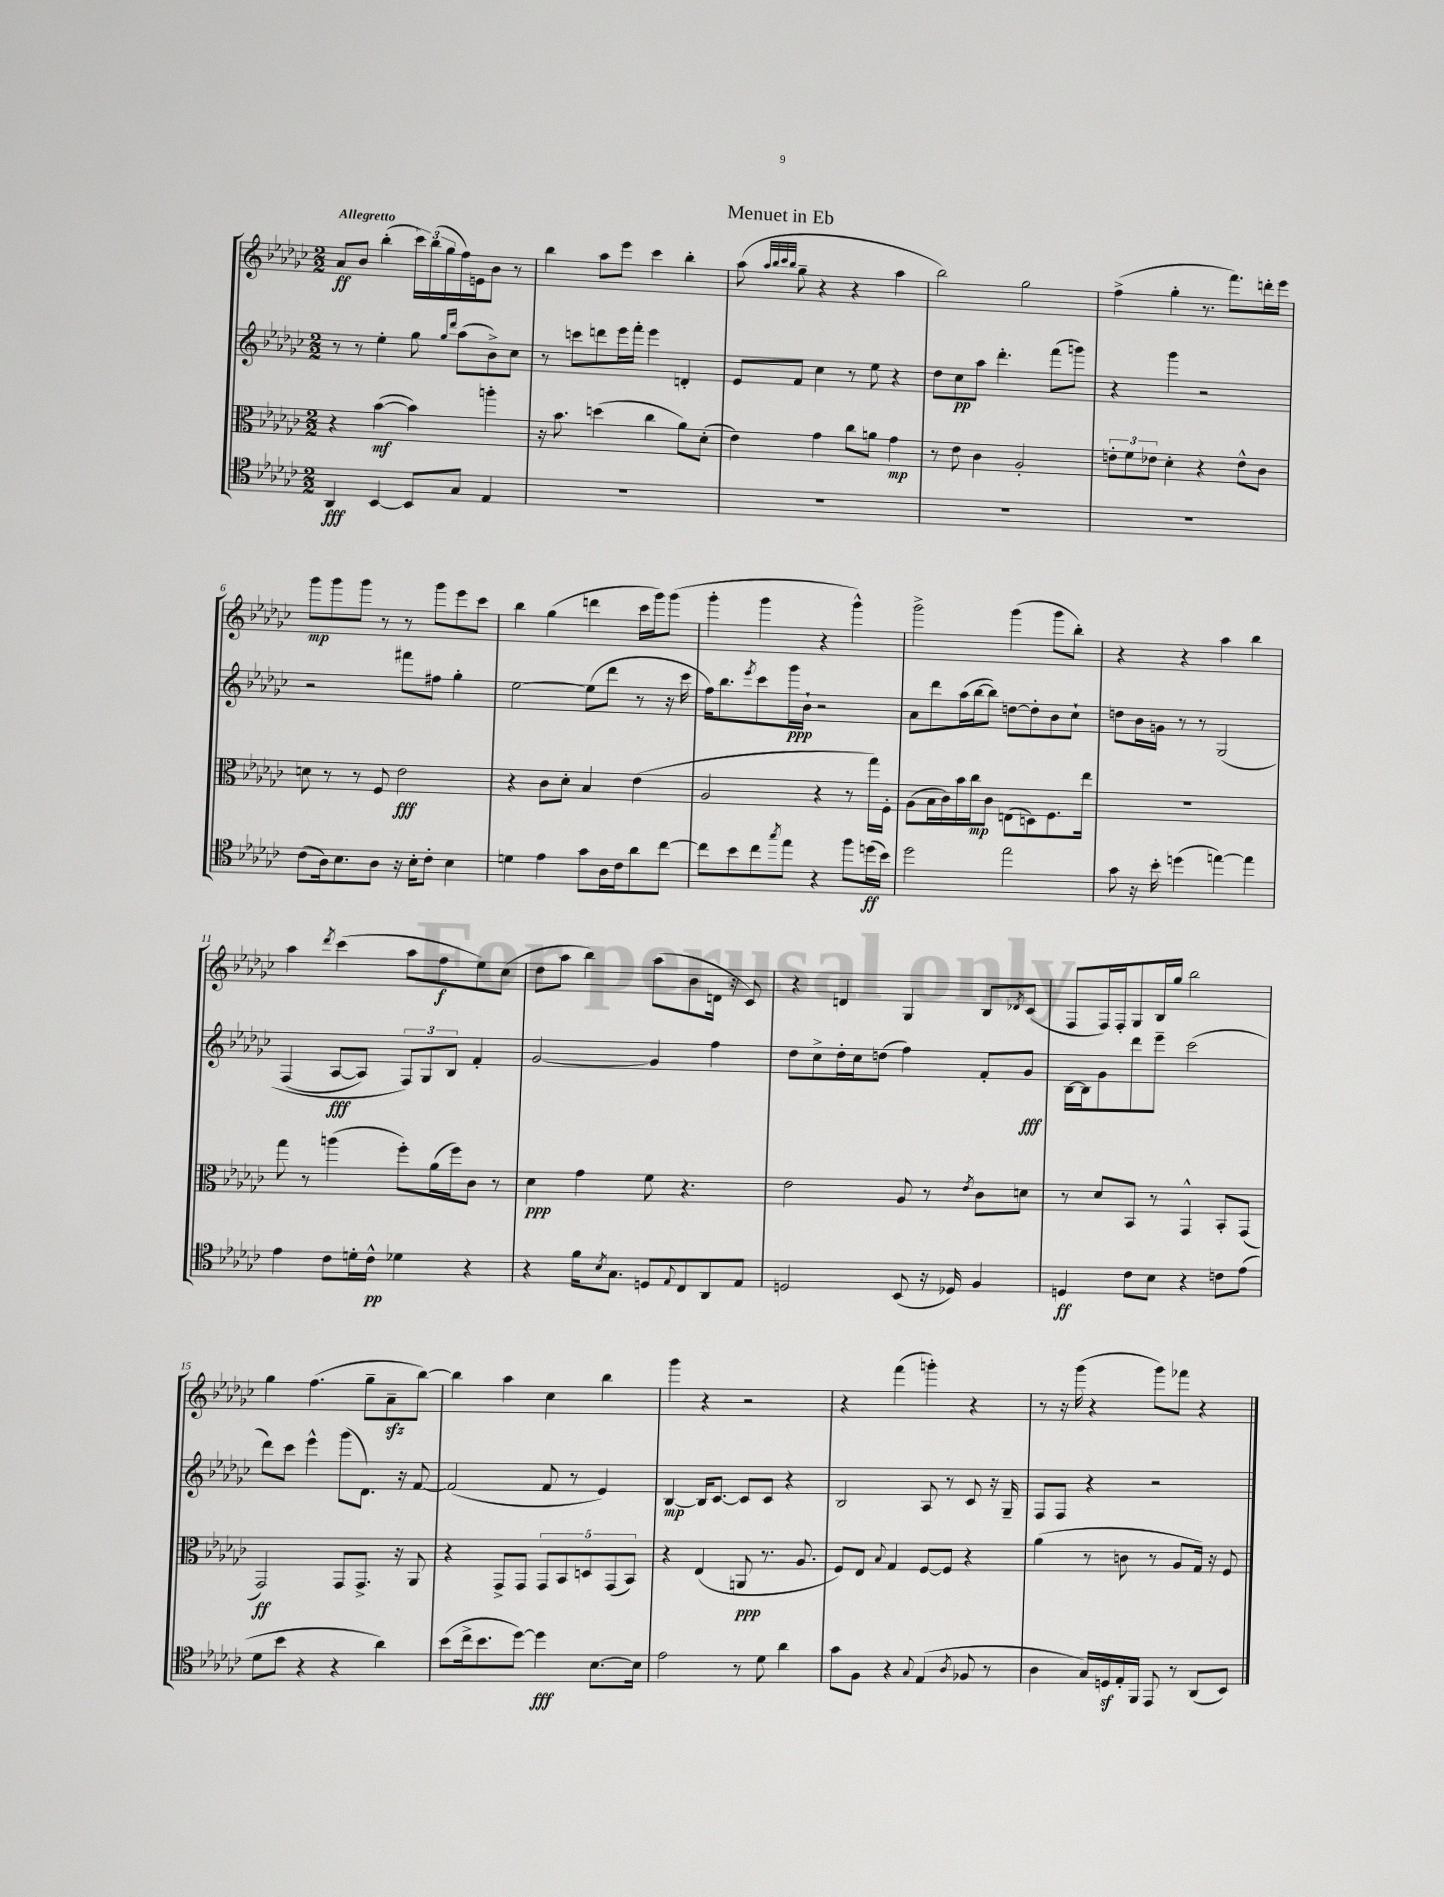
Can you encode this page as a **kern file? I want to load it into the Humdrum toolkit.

**kern	**dynam	**kern	**dynam	**kern	**dynam	**kern	**dynam
*part4	*part4	*part3	*part3	*part2	*part2	*part1	*part1
*staff4	*staff4	*staff3	*staff3	*staff2	*staff2	*staff1	*staff1
*clefC4	*	*clefC3	*	*clefG2	*	*clefG2	*
*k[b-e-a-d-g-c-]	*	*k[b-e-a-d-g-c-]	*	*k[b-e-a-d-g-c-]	*	*k[b-e-a-d-g-c-]	*
*M2/2	*	*M2/2	*	*M2/2	*	*M2/2	*
=1	=1	=1	=1	=1	=1	=1	=1
!	!	!	!	!	!	!LO:TX:a:B:t=Allegretto	!
4AA-/	fff	4r	.	8r	.	8a-/L	ff
.	.	.	.	8r	.	8b-/J	.
[4BB-/	.	([4b-\	mf	4ee-'\	.	(4bb-'\	.
8BB-/L]	.	4b-\])	.	8gg-\	.	24ccc-\LL)	.
.	.	.	.	.	.	(24bb-\	.
.	.	.	.	.	.	24gg-\	.
.	.	.	.	16qqgg-/LL	.	.	.
.	.	.	.	16qqddd-/JJ	.	.	.
8G-/J	.	.	.	(8aa-\L	.	16ff\)	.
.	.	.	.	.	.	16en\J	.
4E-/	.	4aan'\	.	8b-^\)	.	8b-\J	.
.	.	.	.	8cc-\J	.	8r	.
=2	=2	=2	=2	=2	=2	=2	=2
1r	.	16r	.	8r	.	4bb-\	.
.	.	8.b-\	.	.	.	.	.
.	.	.	.	8cccn\L	.	.	.
.	.	(4ddn\	.	8dddn\	.	8aa-\L	.
.	.	.	.	16eee-\L	.	8eee-\J	.
.	.	.	.	16fff'\JJ	.	.	.
.	.	4cc-\	.	4eee-\	.	4ccc-\	.
.	.	8a-\L)	.	4dn'/	.	4bb-'\	.
.	.	(8d-'\J	.	.	.	.	.
=3	=3	=3	=3	=3	=3	=3	=3
1r	.	4e-\)	.	8e-/L	.	(8aa-\	.
.	.	.	.	.	.	32qqaa-/LLL	.
.	.	.	.	.	.	32qqbb-/	.
.	.	.	.	.	.	32qqccc-/	.
.	.	.	.	.	.	32qqbb-/JJJ	.
.	.	.	.	8f/J	.	8gg-~\	.
.	.	4g-\	.	4cc-\	.	4r	.
.	.	8cc-\L	.	8r	.	4r	.
.	.	8an\J	.	8ee-\	.	.	.
.	.	4g-\	mp	4r	.	4aa-\	.
=4	=4	=4	=4	=4	=4	=4	=4
1r	.	8r	.	8dd-\L	.	2bb-\)	.
.	.	8e-\	.	8cc-\	pp	.	.
.	.	4c-\	.	8aa-\J	.	.	.
.	.	.	.	4.ddd-'\	.	.	.
.	.	2A-'/	.	.	.	2gg-\	.
.	.	.	.	(8fff\L	.	.	.
.	.	.	.	8gggn\J)	.	.	.
=5	=5	=5	=5	=5	=5	=5	=5
1r	.	12en'\L	.	4r	.	(4ff^\	.
.	.	12f\	.	.	.	.	.
.	.	12e-X\J	.	.	.	.	.
.	.	4d-'\	.	4ggg-\	.	4gg-'\	.
.	.	4r	.	2r	.	8.r	.
.	.	.	.	.	.	8.fff\L)	.
.	.	8e-^^\L	.	.	.	.	.
.	.	8c-\J	.	.	.	16dddn'\L	.
.	.	.	.	.	.	16eee-\JJ	.
!!LO:LB:g=z
=6	=6	=6	=6	=6	=6	=6	=6
(8c-\L	.	8dn\	.	2r	.	8ggg-\L	mp
16A-\k)	.	8r	.	.	.	8ggg-\	.
8.B-\	.	.	.	.	.	.	.
.	.	8r	.	.	.	8ggg-\J	.
8A-\J	.	8F/	.	.	.	8r	.
16r	.	2e-\	fff	8fff#X\L	.	8r	.
16B-'\KL	.	.	.	.	.	.	.
8c-'\J	.	.	.	8ff#X\J	.	8ggg-\L	.
4B-\	.	.	.	4gg-'\	.	8eee-\	.
.	.	.	.	.	.	8ccc-\J	.
=7	=7	=7	=7	=7	=7	=7	=7
4dn\	.	4r	.	[2ee-\	.	4bb-\	.
4e-\	.	8c-\L	.	.	.	(4gg-\	.
.	.	8d-'\J	.	.	.	.	.
8g-\L	.	4B-/	.	(8ee-\L]	.	4dddn\	.
16A-\L	.	.	.	8ddd-\J	.	.	.
16c-\J	.	.	.	.	.	.	.
8a-\	.	(4e-\	.	8r	.	16ccc-\LL	.
.	.	.	.	.	.	16ggg-\J)	.
[8cc-\J	.	.	.	16r	.	(8ggg-\J	.
.	.	.	.	16ccc-\	.	.	.
=8	=8	=8	=8	=8	=8	=8	=8
8cc-\L]	.	2A-/	.	16ff\KL)	.	4ggg-'\	.
.	.	.	.	8.bb-\	.	.	.
8b-\	.	.	.	.	.	.	.
.	.	.	.	8qeee-/	.	.	.
8cc-\	.	.	.	8ccc-\	.	4ggg-\	.
8qgg-/	.	.	.	.	.	.	.
8ee-\J	.	.	.	16ggg-\L	ppp	.	.
.	.	.	.	16b-`\JJ	.	.	.
4r	.	4r	.	2r	.	4r	.
8ff\L	.	8r	.	.	.	4ggg-^^\)	.
(16ddn\L	ff	16gg-\LL)	.	.	.	.	.
16b-\JJ)	.	16F'\JJ	.	.	.	.	.
=9	=9	=9	=9	=9	=9	=9	=9
2dd-\	.	(8A-\L	.	8a-\L	.	2ggg-^\	.
.	.	16B-\L	.	8ddd-\	.	.	.
.	.	16c-\)	.	.	.	.	.
.	.	16b-\	.	(16aa-\L	.	.	.
.	.	16cc-\J	mp	[16bb-\J	.	.	.
.	.	8c-\J	.	8bb-\J])	.	.	.
2ee-\	.	(8En\L	.	[8ddn\L	.	(4ggg-\	.
.	.	8Dn\)	.	8dd'\]	.	.	.
.	.	8.F\	.	8b-\	.	8ggg-\L	.
.	.	.	.	8cc-`\J	.	8bb-'\J)	.
.	.	16ee-\Jk	.	.	.	.	.
=10	=10	=10	=10	=10	=10	=10	=10
8g-\	.	1r	.	8ddn\L	.	4r	.
16r	.	.	.	16b-\L	.	.	.
16b-'\	.	.	.	16gn\JJ	.	.	.
(4ddn\	.	.	.	8r	.	4r	.
.	.	.	.	8r	.	.	.
[4een\)	.	.	.	(2G-/	.	4aa-\	.
4ee\]	.	.	.	.	.	4bb-\	.
!!LO:LB:g=z
=11	=11	=11	=11	=11	=11	=11	=11
4e-\	.	8gg-\	.	(4F/	.	4aa-\	.
.	.	8r	.	.	.	.	.
.	.	.	.	.	.	8qddd-/	.
8c-\L	.	(4aan\	.	[8A-/L	fff	(4ccc-\	.
16dn'\L	.	.	.	8A-/J])	.	.	.
16c-^^\JJ	pp	.	.	.	.	.	.
4d-X\	.	8ff'\L)	.	12F/L)	.	8aa-\L	.
.	.	.	.	12G-/	.	.	.
.	.	(16a-\L	.	.	.	8ff\	f
.	.	.	.	12B-/J	.	.	.
.	.	16ff\J)	.	.	.	.	.
4r	.	8c-\J	.	4f'/	.	8ee-\)	.
.	.	8r	.	.	.	(8cc-\J	.
=12	=12	=12	=12	=12	=12	=12	=12
4r	.	4d-\	ppp	[2g-/	.	8dd-\L	.
.	.	.	.	.	.	8aa-\J	.
16f\KL	.	4g-\	.	.	.	4bb-\)	.
8qB-/	.	.	.	.	.	.	.
8.G-\J	.	.	.	.	.	.	.
8Dn/L	.	8f\	.	4g-/]	.	(8aa-\L	.
8qqE-/	.	.	.	.	.	.	.
8C-/	.	4.r	.	.	.	8b-\	.
8AA-/	.	.	.	4ff\	.	16dn\Jk	.
.	.	.	.	.	.	16r	.
8E-/J	.	.	.	.	.	8c-/)	.
=13	=13	=13	=13	=13	=13	=13	=13
2Dn/	.	2e-\	.	8dd-\L	.	4r	.
.	.	.	.	8cc-^\	.	.	.
.	.	.	.	16dd-'\L	.	4dn/	.
.	.	.	.	16cc-\J	.	.	.
.	.	.	.	(8ddn\J	.	.	.
(8BB-/	.	8A-/	.	4ff\)	.	4G-/	.
16r	.	8r	.	.	.	.	.
16D-X/)	.	.	.	.	.	.	.
.	.	8qe-/	.	.	.	.	.
4F/	.	8c-\L	.	8f'/L	.	8B-/L	.
.	.	.	.	.	.	8qd-X/	.
.	.	8dn\J	.	8g-/J	fff	(8c-/J	.
=14	=14	=14	=14	=14	=14	=14	=14
4Dn/	ff	8r	.	[16B-\LL	.	8F/L	.
.	.	.	.	16B-\J]	.	.	.
.	.	8d-/L	.	8g-\	.	16F/L)	.
.	.	.	.	.	.	16F'/J	.
8c-\L	.	8BB-/J	.	8ddd-\	.	8G-/	.
8B-\J	.	8r	.	8eee-~\J	.	16B-/L	.
.	.	.	.	.	.	16gg-/JJ	.
4r	.	4GG-^^/	.	(2ccc-\	.	2bb-\	.
8cn\L	.	8BB-'/L	.	.	.	.	.
(8e-\J	.	(8GG-/J	.	.	.	.	.
!!LO:LB:g=z
=15	=15	=15	=15	=15	=15	=15	=15
8d-\L	.	2GG-/)	ff	8ddd-\L)	.	4gg-\	.
8b-\J	.	.	.	8ccc-\J	.	.	.
4r	.	.	.	4eee-^^\	.	(4.ff\	.
4r	.	8GG-/L	.	(8ggg-\L	.	.	.
.	.	8.GG-^/J	.	8.d-\J)	.	8gg-~\L	.
4a-\)	.	.	.	.	.	8a-zz~\	.
.	.	16r	.	16r	.	.	.
.	.	8AA-/	.	[8f/	.	[8bb-\J)	.
=16	=16	=16	=16	=16	=16	=16	=16
(8b-\L	.	4r	.	(2f/]	.	4bb-\]	.
16cc-^\k	.	.	.	.	.	.	.
8.b-\	.	.	.	.	.	.	.
.	.	8GG-^/L	.	.	.	4aa-\	.
[8dd-\J)	.	8GG-/J	.	.	.	.	.
4dd-\]	fff	10GG-/L	.	8f/	.	4cc-\	.
.	.	10BB-/	.	.	.	.	.
.	.	.	.	8r	.	.	.
.	.	10Dn/	.	.	.	.	.
[8.B-\L	.	.	.	4e-/)	.	4bb-\	.
.	.	(10GG-/	.	.	.	.	.
.	.	10BB-/J)	.	.	.	.	.
16B-\Jk]	.	.	.	.	.	.	.
=17	=17	=17	=17	=17	=17	=17	=17
2e-\	.	4r	.	[4B-/	mp	4ggg-\	.
.	.	(4E-/	.	16B-/KL]	.	4r	.
.	.	.	.	[8.c-/J	.	.	.
8r	.	8AAn/	ppp	8c-/L]	.	2r	.
8d-\	.	8.r	.	8c-/J	.	.	.
4a-\	.	.	.	4r	.	.	.
.	.	8.A-/	.	.	.	.	.
=18	=18	=18	=18	=18	=18	=18	=18
8g-\L	.	8F/L)	.	2B-/	.	4r	.
8F\J	.	8E-/J	.	.	.	.	.
.	.	8qqB-/	.	.	.	.	.
4r	.	4G-/	.	.	.	(4fff\	.
8qqG-/	.	.	.	.	.	.	.
(4E-/	.	[8F/L	.	8A-/	.	4gggn'\)	.
.	.	8F/J]	.	8r	.	.	.
8qA-/	.	.	.	.	.	.	.
8F-X/	.	4r	.	8c-/	.	4r	.
8r	.	.	.	16r	.	.	.
.	.	.	.	16G-~/	.	.	.
=19	=19	=19	=19	=19	=19	=19	=19
4A-\	.	(4a-\	.	8F/L	.	8r	.
.	.	.	.	8F/J	.	16r	.
.	.	.	.	.	.	(16ggg-\	.
16G-/LL)	.	8r	.	4r	.	4r	.
16Dnz/	.	.	.	.	.	.	.
16E-'/	.	8cn\	.	.	.	.	.
16FF/JJ	.	.	.	.	.	.	.
8EE-/	.	8r	.	2r	.	8ggg-\L)	.
8r	.	8A-/L	.	.	.	8fff-X\J	.
(8AA-/L	.	16G-/Jk)	.	.	.	4r	.
.	.	16r	.	.	.	.	.
8BB-/J)	.	8F/	.	.	.	.	.
==	==	==	==	==	==	==	==
*-	*-	*-	*-	*-	*-	*-	*-
